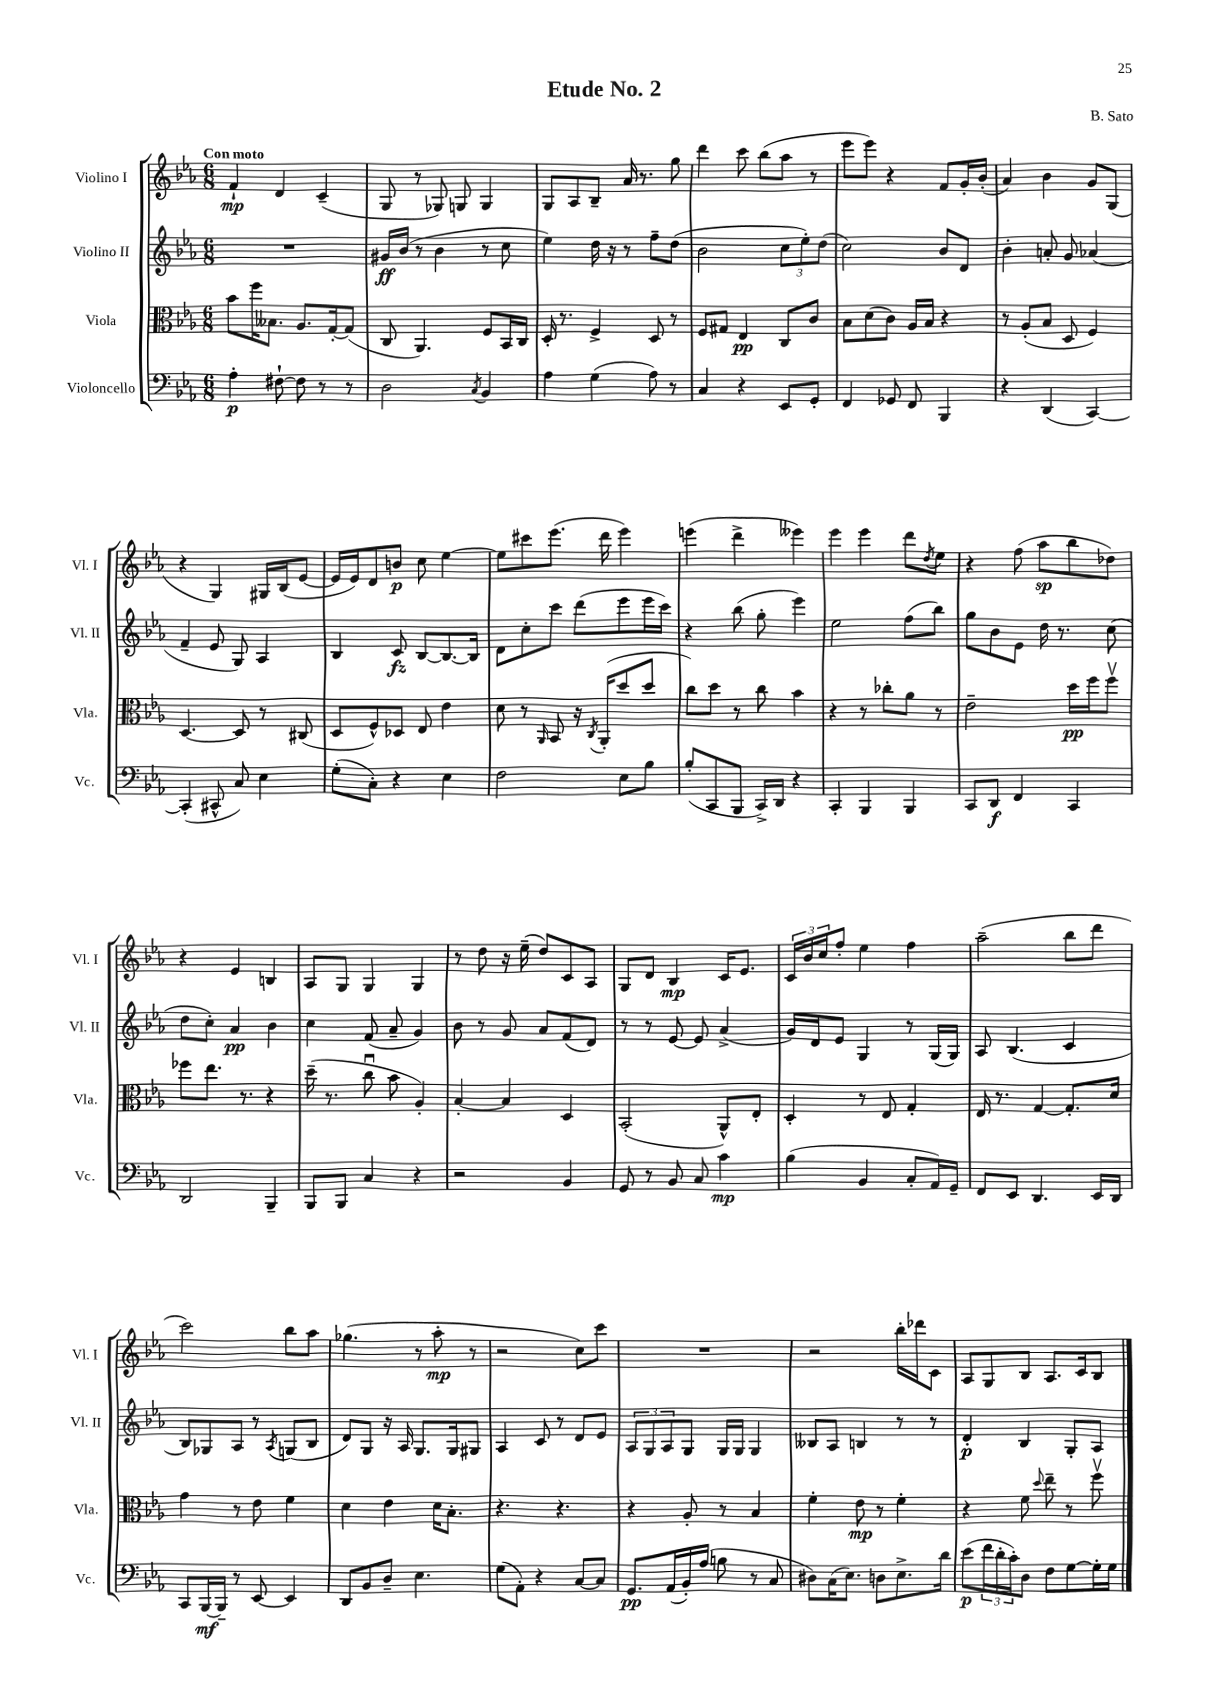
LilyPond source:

\header { title = "Etude No. 2" composer = "B. Sato" }
<<
\new StaffGroup <<
\new Staff = "s0" \with { instrumentName = "Violino I" shortInstrumentName = "Vl. I" } {
    \clef treble \key ees \major \numericTimeSignature \time 6/8 \tempo "Con moto"
    f'4-!\mp d'4 c'4--( |
    g8 r8 ges8) g8 g4 |
    g8 aes8 bes8-- aes'16 r8. g''8 |
    d'''4 c'''8 bes''8( aes''8 r8 |
    ees'''8 ees'''8) r4 f'8 g'16-. bes'16-.( |
    aes'4) bes'4 g'8 g8( |
    r4 g4) gis16 bes16( ees'8~ |
    ees'16 ees'16) d'8 b'8\p c''8 ees''4~ |
    ees''8 cis'''8 ees'''8.( d'''16 ees'''4) |
    e'''4( d'''4-> eeses'''4) |
    ees'''4 ees'''4 d'''8 \acciaccatura { d''8 } ees''8 |
    r4 f''8( aes''8\sp bes''8 des''8) |
    r4 ees'4 b4 |
    aes8 g8 g4 g4 |
    r8 d''8 r16 ees''16--( d''8) c'8 aes8 |
    g8 d'8 bes4\mp c'16 ees'8. |
    \tuplet 3/2 { c'16 bes'16 c''16 } f''8-. ees''4 f''4 |
    aes''2--( bes''8 d'''8 |
    c'''2) bes''8 aes''8 |
    ges''4.( r8 aes''8-.\mp r8 |
    r2 c''8) c'''8 |
    R2. |
    r2 bes''16-. des'''16 c'8 |
    aes8 g8 bes8 aes8. c'16 bes8 \bar "|." |
}
\new Staff = "s1" \with { instrumentName = "Violino II" shortInstrumentName = "Vl. II" } {
    \clef treble \key ees \major \numericTimeSignature \time 6/8
    R2. |
    gis'16\ff bes'16( r8 bes'4 r8 c''8 |
    ees''4) d''16 r16 r8 f''8-- d''8( |
    bes'2 \tuplet 3/2 { c''8 ees''8-.) d''8( } |
    c''2) bes'8 d'8 |
    bes'4-. a'8-. g'8 aes'4( |
    f'4-- ees'8 g8) aes4 |
    bes4 c'8\fz bes8~ bes8.~ bes16 |
    d'8 c''8-. c'''8 d'''8( ees'''8 ees'''16 c'''16) |
    r4 bes''8( g''8-. ees'''4) |
    ees''2 f''8( bes''8) |
    g''8 bes'8 ees'8 d''16 r8. c''8( |
    d''8 c''8-.) aes'4\pp bes'4 |
    c''4 f'8( aes'8-- g'4) |
    bes'8 r8 g'8 aes'8 f'8( d'8) |
    r8 r8 ees'8~ ees'8 aes'4->( |
    g'16) d'16 ees'8 g4 r8 g16( g16) |
    aes8 bes4.( c'4 |
    bes8) ges8 aes8 r8 \acciaccatura { aes8 } g8( bes8 |
    d'8) g8 r16 aes16 g8. g16 gis8 |
    aes4 c'8 r8 d'8 ees'8 |
    \tuplet 3/2 { aes8 g8 aes8 } g8 g16 g16 g4 |
    beses8 aes8 b4 r8 r8 |
    d'4-.\p bes4 g8-. aes8 \bar "|." |
}
\new Staff = "s2" \with { instrumentName = "Viola" shortInstrumentName = "Vla." } {
    \clef alto \key ees \major \numericTimeSignature \time 6/8
    bes'8 f''16 beses8. aes8. g16~-. g8( |
    c8 aes,4.) f8 bes,16 c16 |
    d16-. r8. f4-> d8 r8 |
    f8 gis8 ees4\pp c8 c'8 |
    bes8 d'8( c'8) aes16 bes16 r4 |
    r8 aes8-.( bes8 d8 f4) |
    d4.~ d8 r8 cis8( |
    d8 f8-^) des8 ees8 ees'4 |
    d'8 r8 \grace { aes,16 } bes,8 r16 \acciaccatura { c8 } aes,16-.( d''8 d''8 |
    c''8) d''8 r8 c''8 bes'4 |
    r4 r8 ces''8-. aes'8 r8 |
    ees'2-- d''16\pp f''16 f''8\upbow |
    fes''8 ees''8. r8. r4 |
    d''16--( r8. c''8\downbow bes'8 aes4-.) |
    bes4~-. bes4 d4 |
    bes,2-.( aes,8-^) ees8-. |
    d4-. r8 ees8 g4-. |
    ees16 r8. g4~ g8.-. d'16 |
    g'4 r8 ees'8 f'4 |
    d'4 ees'4 d'16 bes8.-. |
    r4. r4. |
    r4 aes8-. r8 bes4 |
    f'4-. ees'8\mp r8 f'4-. |
    r4 f'8 \appoggiatura { d''8 } ees''8-- r8 f''8\upbow \bar "|." |
}
\new Staff = "s3" \with { instrumentName = "Violoncello" shortInstrumentName = "Vc." } {
    \clef bass \key ees \major \numericTimeSignature \time 6/8
    aes4-.\p fis8~-! fis8 r8 r8 |
    d2 \acciaccatura { c8 } bes,4 |
    aes4 g4( aes8) r8 |
    c4 r4 ees,8 g,8-. |
    f,4 ges,8 f,8 bes,,4 |
    r4 d,4( c,4~) |
    c,4-.( cis,8-^ c8) ees4 |
    g8-.( c8-.) r4 ees4 |
    f2 ees8 bes8 |
    bes8-.( c,8 bes,,8 c,16->) d,16 r4 |
    c,4-. bes,,4 bes,,4 |
    c,8 d,8\f f,4 c,4 |
    d,2 bes,,4-- |
    bes,,8 bes,,8 c4 r4 |
    r2 bes,4 |
    g,8 r8 bes,8 c8 c'4\mp |
    bes4( bes,4 c8-. aes,16) g,16-- |
    f,8 ees,8 d,4. ees,16 d,16 |
    c,8 bes,,16~\mf bes,,16-- r8 ees,8~ ees,4 |
    d,8 bes,8 d8-- ees4. |
    g8( aes,8-.) r4 c8~ c8 |
    g,8.\pp aes,16( bes,16-.) aes16( b8 r8 c8 |
    dis8) c16( ees8.) d8 ees8.-> d'16 |
    ees'8\p( \tuplet 3/2 { f'16 d'16-. c'16-.) } d8 f8 g8~ g16-. g16 \bar "|." |
}
>>
>>
\layout { \context { \Score \remove "Bar_number_engraver" } }
